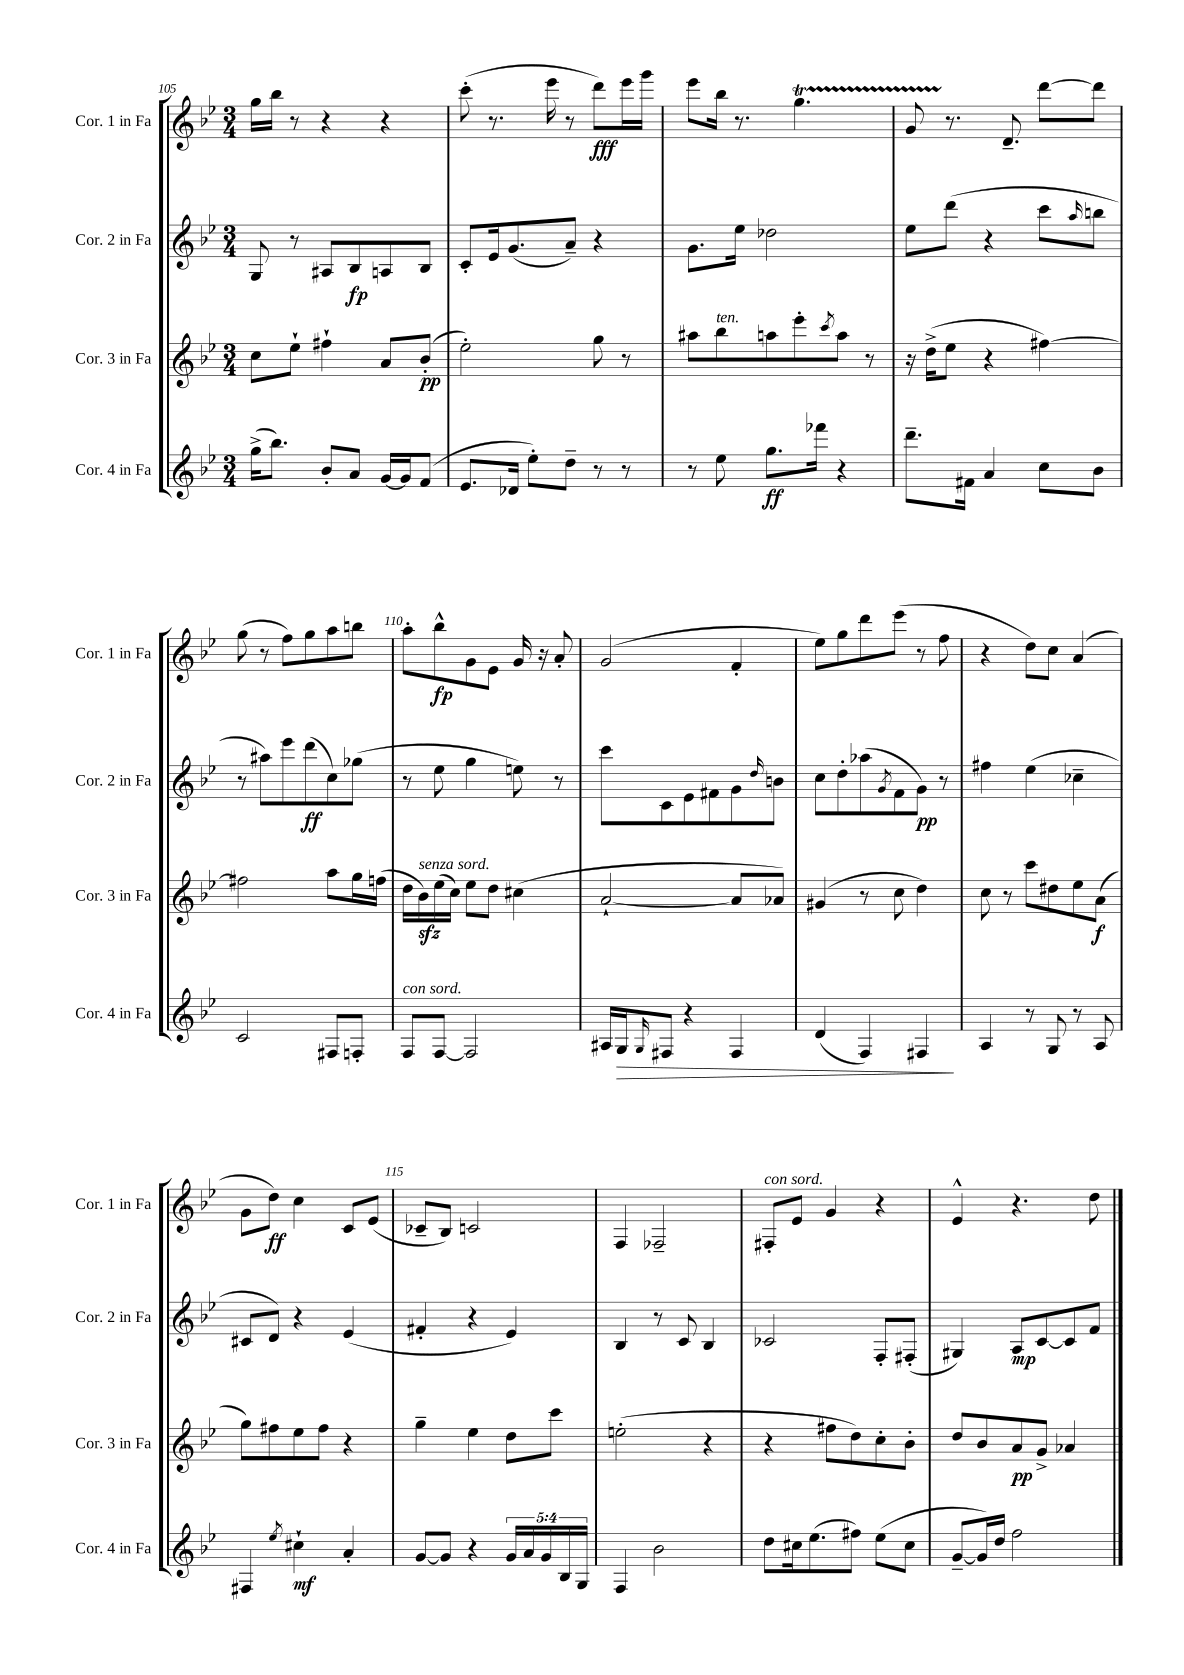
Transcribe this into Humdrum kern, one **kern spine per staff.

**kern	**kern	**kern	**kern
*staff4	*staff3	*staff2	*staff1
*clefG2	*clefG2	*clefG2	*clefG2
*k[b-e-]	*k[b-e-]	*k[b-e-]	*k[b-e-]
*M3/4	*M3/4	*M3/4	*M3/4
(16gg^	8cc	8G	16gg
8.bb-)	.	.	16bb-
.	8ee-`	8r	8r
8b-'	4ff#`	8A#	4r
8a	.	8B-	.
[16g	8a	8A	4r
16g]	.	.	.
(8f	(8b-'	8B-	.
=	=	=	=
8.e-	2ee-')	8c'	(8ccc'
.	.	16e-	8.r
16d-	.	(8.g	.
8ee-')	.	.	.
.	.	.	16eee-
8dd~	.	8a~)	8r
8r	8gg	4r	8ddd)
8r	8r	.	16eee-
.	.	.	16ggg
=	=	=	=
8r	8aa#	8.g	8eee-
8ee-	8bb-	.	16bb-
.	.	16ee-	8.r
8.gg	8aa	2dd-	.
.	8eee-'	.	4.gg
16fff-	.	.	.
.	8qccc	.	.
4r	8aa	.	.
.	8r	.	.
=	=	=	=
8.ddd~	16r	8ee-	8g
.	(16dd^	.	.
.	8ee-	(8ddd	8.r
16f#	.	.	.
4a	4r	4r	.
.	.	.	8.d~
8cc	[4ff#)	8ccc	[8ddd
.	.	16qqaa	.
8b-	.	8bb	8ddd]
=	=	=	=
2c	2ff#]	8r	(8gg
.	.	8aa#)	8r
.	.	8eee-	8ff)
.	.	(8ddd	8gg
8F#	8aa	8cc)	8aa
8F'	16gg	(8gg-	8bb
.	(16ff	.	.
=	=	=	=
8F	16dd	8r	8aa'
.	16b-)	.	.
[8F	(16ee-	8ee-	8bb-^^
.	16cc)	.	.
2F]	8ee-	4gg	8g
.	8dd	.	8e-
.	(4cc#	8ee)	16g
.	.	.	16r
.	.	8r	8a'
=	=	=	=
16A#	[2a`	8ccc	(2g
16G	.	.	.
16qqG	.	.	.
8F#	.	8c	.
4r	.	8e-	.
.	.	8f#	.
4F#	8a]	8g	4f'
.	.	16qqdd	.
.	8a-)	8b	.
=	=	=	=
(4d	(4g#	8cc	8ee-)
.	.	8dd'	8gg
4F)	8r	(8aa-	8ddd
.	.	8qg	.
.	8cc	8f	(8eee-
4F#	4dd)	8g)	8r
.	.	8r	8ff
=	=	=	=
4A	8cc	4ff#	4r
.	8r	.	.
8r	8ccc	(4ee-	8dd)
8G	8dd#	.	8cc
8r	8ee-	4cc-~	(4a
8A	(8a	.	.
=	=	=	=
4F#	8gg)	8c#	8g
.	8ff#	8d)	8dd)
8qee-	.	.	.
4cc#`	8ee-	4r	4cc
.	8ff#	.	.
4a'	4r	(4e-	8c
.	.	.	(8e-
=	=	=	=
[8g	4gg~	4f#'	8c-~
8g]	.	.	8B-)
4r	4ee-	4r	2c
20g	8dd	4e-)	.
20a	.	.	.
20g	.	.	.
.	8ccc	.	.
20B-	.	.	.
20G	.	.	.
=	=	=	=
4F	(2ee'	4B-	4F
2b-	.	8r	2F-~
.	.	8c	.
.	4r	4B-	.
=	=	=	=
8dd	4r	2c-	8F#'
16cc#	.	.	8e-
(8.ee-	.	.	.
.	8ff#	.	4g
8ff#)	8dd)	.	.
(8ee-	8cc'	8F'	4r
8cc#	8b-'	(8F#'	.
=	=	=	=
[8g~	8dd	4G#)	4e-^^
16g])	8b-	.	.
16dd	.	.	.
2ff	8a	8A	4.r
.	8g^	[8c	.
.	4a-	8c]	.
.	.	8f	8dd
==	==	==	==
*-	*-	*-	*-
